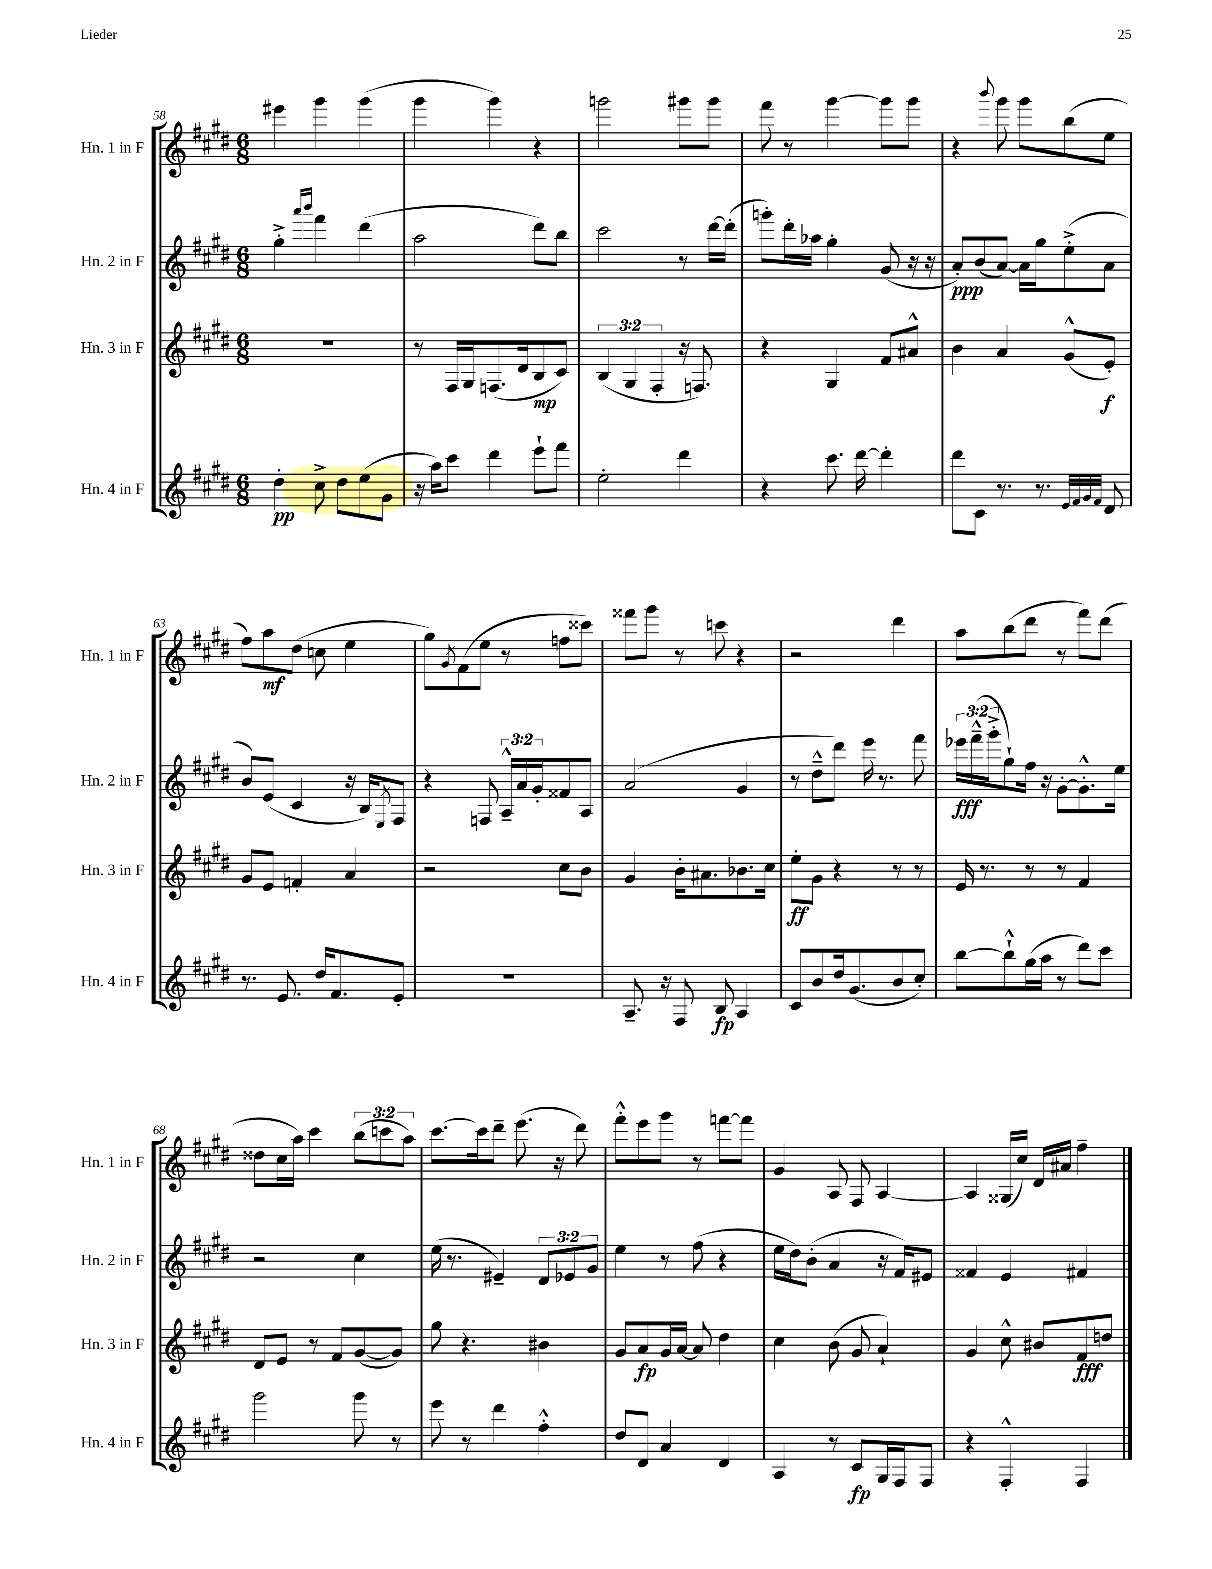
<<
\new StaffGroup <<
\new Staff = "s0" \with { instrumentName = "Hn. 1 in F" shortInstrumentName = "Hn. 1 in F" } {
    \clef treble \key e \major \numericTimeSignature \time 6/8 \override Staff.TupletNumber.text = #tuplet-number::calc-fraction-text
    eis'''4 gis'''4 gis'''4( |
    gis'''4 gis'''4) r4 |
    g'''2 gis'''8 gis'''8 |
    fis'''8 r8 gis'''4~ gis'''8 gis'''8 |
    r4 \appoggiatura { b'''8 } gis'''8 gis'''8 b''8( e''8 |
    fis''8) a''8\mf dis''8( c''8 e''4 |
    gis''8) \acciaccatura { gis'8 } fis'8( e''8 r8 f''8 cisis'''8) |
    fisis'''8 gis'''8 r8 c'''8 r4 |
    r2 dis'''4 |
    a''8 b''8( dis'''8 r8 fis'''8) dis'''8( |
    disis''8 cis''16 a''16) cis'''4 \tuplet 3/2 { b''8( c'''8 a''8) } |
    cis'''8.~ cis'''16 dis'''8-- e'''8.( r16 dis'''8) |
    fis'''8-.-^ e'''8 gis'''8 r8 f'''8~ f'''8 |
    gis'4 a8 fis8 a4~ |
    a4 gisis16( cis''16) dis'16 ais'16 fis''4-- \bar "|." |
}
\new Staff = "s1" \with { instrumentName = "Hn. 2 in F" shortInstrumentName = "Hn. 2 in F" } {
    \clef treble \key e \major \numericTimeSignature \time 6/8 \override Staff.TupletNumber.text = #tuplet-number::calc-fraction-text
    gis''4-.-> \grace { a'''16 b'''16 } fis'''4 dis'''4( |
    a''2 dis'''8) b''8 |
    cis'''2 r8 dis'''16~ dis'''16-.( |
    g'''8-.) dis'''16-. aes''16 gis''4-. gis'8( r16 r16 |
    a'8-.\ppp) b'8( a'8~) a'16 gis''16 e''8-.->( a'8 |
    b'8) e'8( cis'4 r16 b16) \acciaccatura { e8 } fis8 |
    r4 f8 \tuplet 3/2 { a16---^ a'16 gis'16-. } fisis'8 a8 |
    a'2( gis'4 |
    r8 dis''8---^ dis'''8) e'''16 r8. fis'''8 |
    \tuplet 3/2 { ees'''16\fff fis'''16---^( gis'''16-.-> } gis''8-!) fis''16 r16 gis'8~-. gis'8.-.-^ e''16 |
    r2 cis''4 |
    e''16( r8. eis'4--) \tuplet 3/2 { dis'8 ees'8 gis'8 } |
    e''4 r8 fis''8( r4 |
    e''16 dis''16) b'8-.( a'4 r16 fis'16) eis'8 |
    fisis'4 e'4 fis'4 \bar "|." |
}
\new Staff = "s2" \with { instrumentName = "Hn. 3 in F" shortInstrumentName = "Hn. 3 in F" } {
    \clef treble \key e \major \numericTimeSignature \time 6/8 \override Staff.TupletNumber.text = #tuplet-number::calc-fraction-text
    R2. |
    r8 fis16 gis16 f8.( dis'16 b8\mp cis'8) |
    \tuplet 3/2 { b4( gis4 fis4-. } r16 f8.) |
    r4 gis4 fis'8 ais'8-^ |
    b'4 a'4 gis'8-^( e'8-.\f) |
    gis'8 e'8 f'4-. a'4 |
    r2 cis''8 b'8 |
    gis'4 b'16-. ais'8. bes'8. cis''16 |
    e''8-.\ff gis'8 r4 r8 r8 |
    e'16 r8. r8 r8 fis'4 |
    dis'8 e'8 r8 fis'8 gis'8~( gis'8) |
    gis''8 r4. bis'4 |
    gis'8 a'8\fp gis'16 a'16~ a'8 dis''4 |
    cis''4 b'8( gis'8 a'4-!) |
    gis'4 cis''8-^ bis'8 fis'8\fff d''8 \bar "|." |
}
\new Staff = "s3" \with { instrumentName = "Hn. 4 in F" shortInstrumentName = "Hn. 4 in F" } {
    \clef treble \key e \major \numericTimeSignature \time 6/8
    dis''4-.\pp cis''8-> dis''8 e''8( gis'8 |
    r16 a''16) cis'''8 dis'''4 e'''8-! fis'''8 |
    e''2-. dis'''4 |
    r4 cis'''8. dis'''16~ dis'''4-. |
    dis'''8 cis'8 r8. r8. \grace { e'32 fis'32 gis'32 fis'32 } dis'8 |
    r8. e'8. dis''16 fis'8. e'8-. |
    R2. |
    a8.-- r16 fis8 b8\fp a4 |
    cis'8 b'8 dis''16 gis'8.( b'8 cis''8-.) |
    b''8~ b''8-!-^ gis''16( a''16 r8 dis'''8) cis'''8 |
    gis'''2 gis'''8 r8 |
    e'''8 r8 dis'''4 fis''4-.-^ |
    dis''8 dis'8 a'4 dis'4 |
    a4 r8 cis'8\fp gis16 fis16 fis8 |
    r4 fis4-.-^ fis4 \bar "|." |
}
>>
>>
\layout { \context { \Score currentBarNumber = #58 } }
